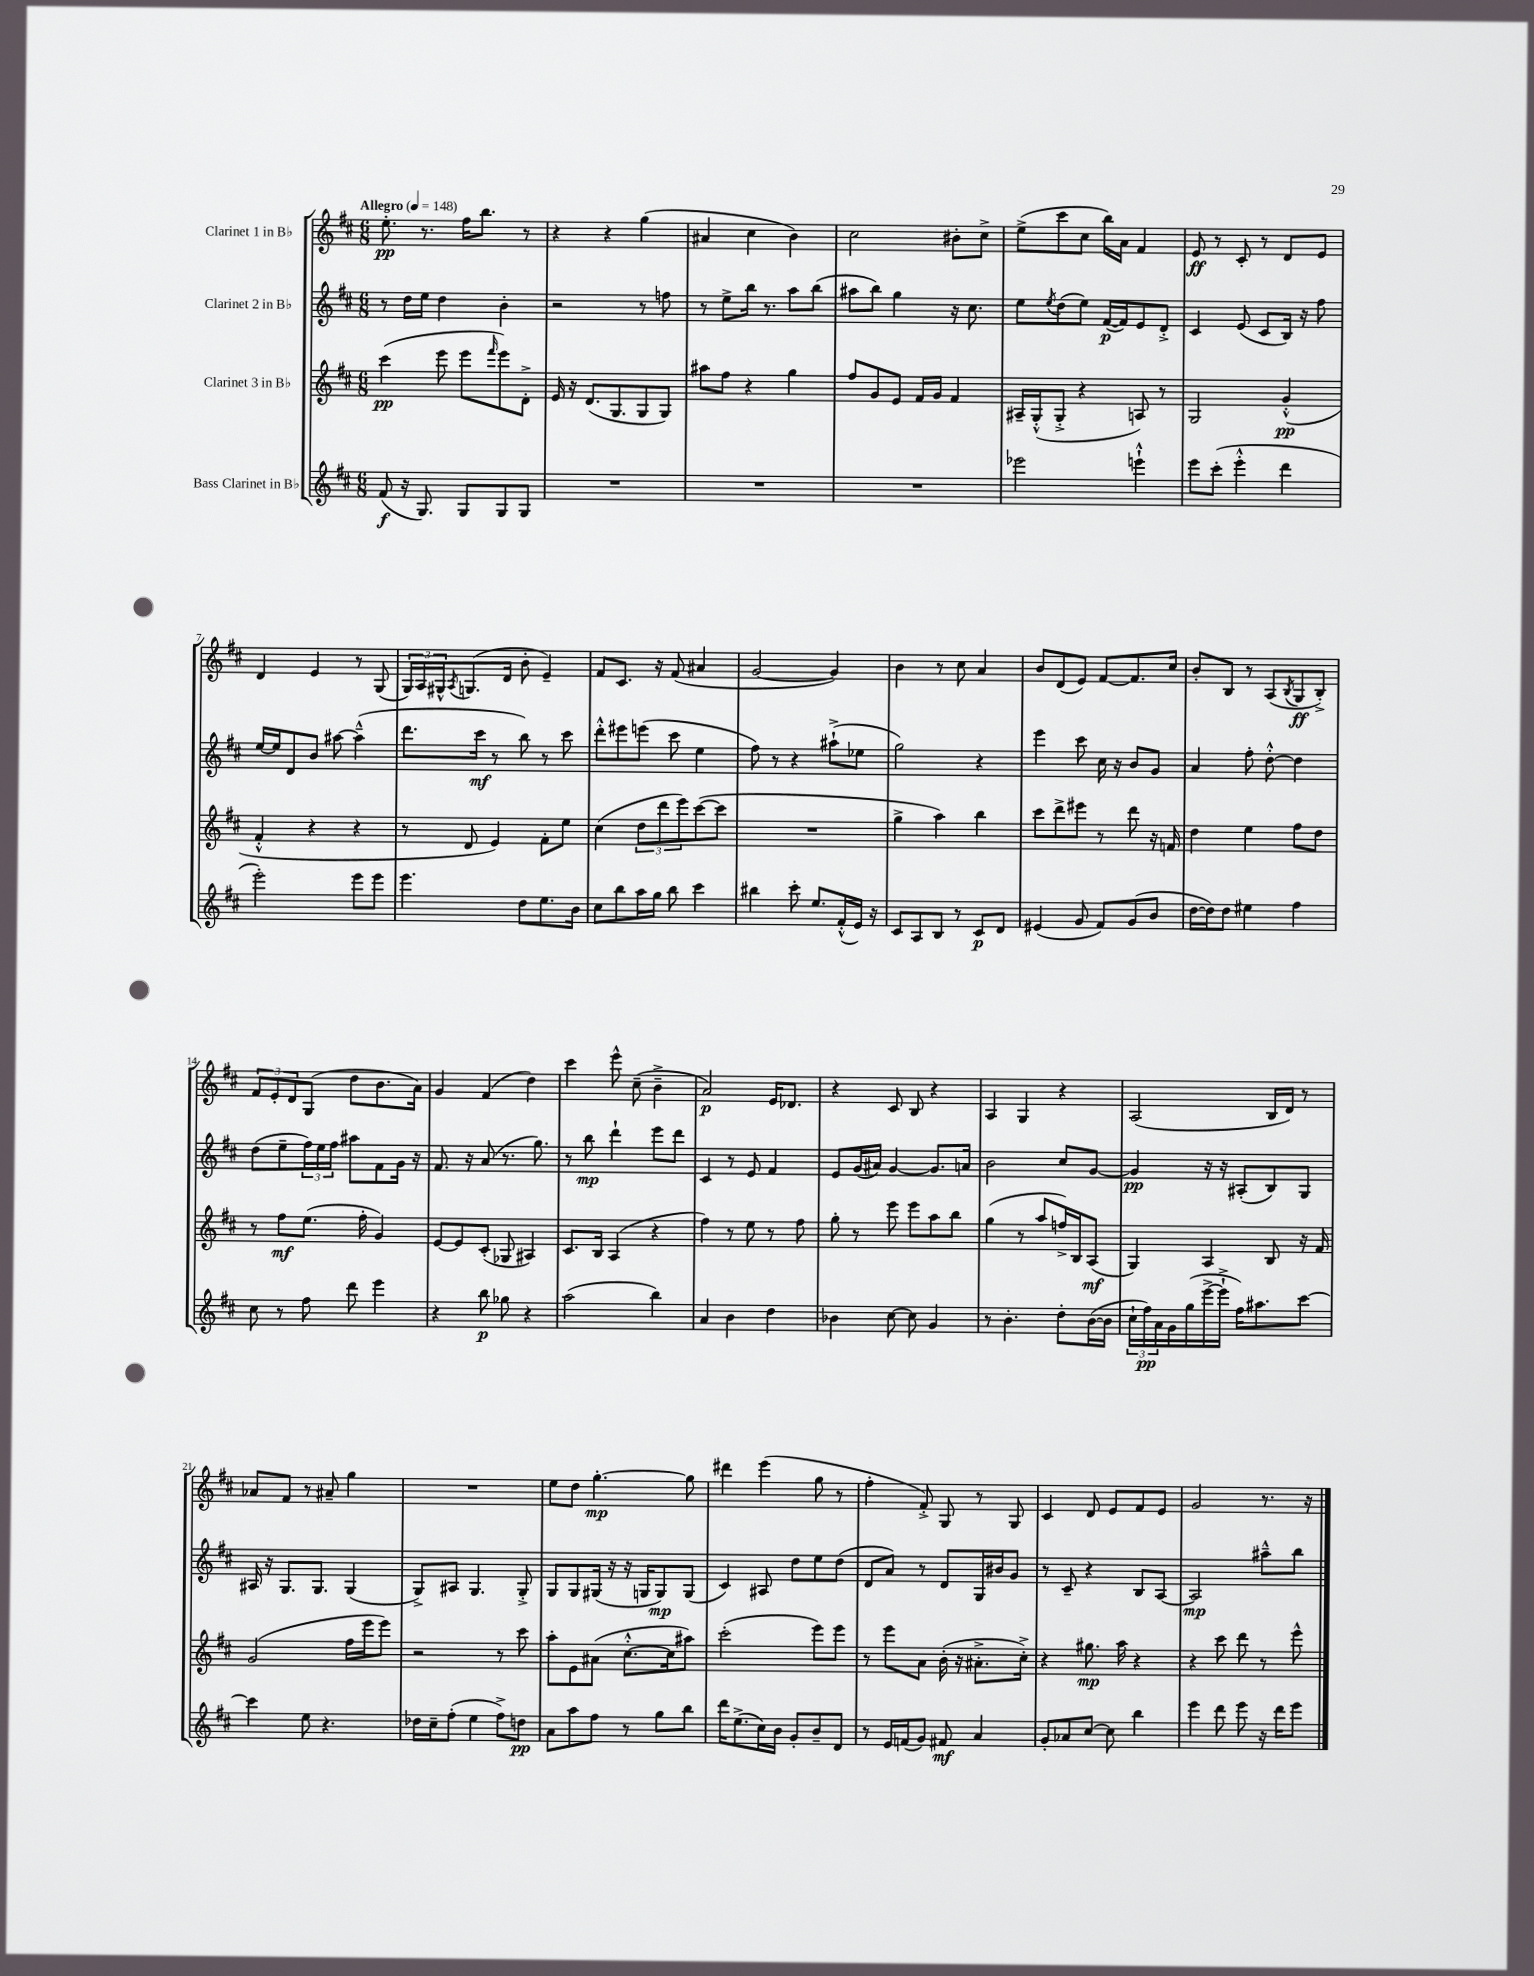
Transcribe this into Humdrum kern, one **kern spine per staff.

**kern	**dynam	**kern	**dynam	**kern	**dynam	**kern	**dynam
*part4	*part4	*part3	*part3	*part2	*part2	*part1	*part1
*staff4	*staff4	*staff3	*staff3	*staff2	*staff2	*staff1	*staff1
*I"Bass Clarinet in B♭	*	*I"Clarinet 3 in B♭	*	*I"Clarinet 2 in B♭	*	*I"Clarinet 1 in B♭	*
*clefG2	*	*clefG2	*	*clefG2	*	*clefG2	*
*k[f#c#]	*	*k[f#c#]	*	*k[f#c#]	*	*k[f#c#]	*
*M6/8	*	*M6/8	*	*M6/8	*	*M6/8	*
*MM148	*	*MM148	*	*MM148	*	*MM148	*
=1	=1	=1	=1	=1	=1	=1	=1
!	!	!	!	!	!	!LO:TX:a:B:t=Allegro	!
(8f#/	f	(4ccc#\	pp	8r	.	8.ee'\	pp
16r	.	.	.	16dd\LL	.	.	.
8.G/)	.	.	.	16ee\JJ	.	8.r	.
.	.	8eee\	.	4dd\	.	.	.
8G/L	.	8eee\L	.	.	.	16ff#\KL	.
.	.	.	.	.	.	8.bb\J	.
.	.	16qqfff#/	.	.	.	.	.
8G/	.	8eee\)	.	4b'\	.	.	.
8G/J	.	8d'^\J	.	.	.	8r	.
=2	=2	=2	=2	=2	=2	=2	=2
2.r	.	16e/	.	2r	.	4r	.
.	.	16r	.	.	.	.	.
.	.	(8.d/L	.	.	.	.	.
.	.	.	.	.	.	4r	.
.	.	8.G/	.	.	.	.	.
.	.	8G/	.	8r	.	(4gg\	.
.	.	8G/J)	.	8ffn\	.	.	.
=3	=3	=3	=3	=3	=3	=3	=3
2.r	.	8aa#X\L	.	8r	.	4a#X/	.
.	.	8ff#\J	.	8ee^\L	.	.	.
.	.	4r	.	16bb\Jk	.	4cc#\	.
.	.	.	.	8.r	.	.	.
.	.	4gg\	.	8aa\L	.	4b\)	.
.	.	.	.	(8bb\J	.	.	.
=4	=4	=4	=4	=4	=4	=4	=4
2.r	.	8ff#/L	.	8aa#X\L	.	2cc#\	.
.	.	8g/	.	8bb\J)	.	.	.
.	.	8e/J	.	4gg\	.	.	.
.	.	16f#/LL	.	.	.	.	.
.	.	16g/JJ	.	.	.	.	.
.	.	4f#/	.	16r	.	8b#X'\L	.
.	.	.	.	8.cc#\	.	.	.
.	.	.	.	.	.	8cc#^\J	.
=5	=5	=5	=5	=5	=5	=5	=5
2eee-X\	.	16A#X~/LL	.	8ee\L	.	(8ee^\L	.
.	.	(16G'^^/J	.	.	.	.	.
.	.	.	.	8qee/	.	.	.
.	.	8G'^/J	.	(8dd\	.	8ccc#\	.
.	.	4r	.	8ee\J)	.	8cc#\J	.
.	.	.	.	([16f#/LL	p	16bb\LL)	.
.	.	.	.	16f#/J])	.	16a\JJ	.
4eeen`^^\	.	8An/)	.	8e/	.	4f#/	.
.	.	8r	.	8d'^/J	.	.	.
=6	=6	=6	=6	=6	=6	=6	=6
8eee\L	.	2G/	.	4c#/	.	8e/	ff
(8ccc#'\J	.	.	.	.	.	8r	.
4eee'^^\	.	.	.	(8e/	.	8c#'/	.
.	.	.	.	8c#/L	.	8r	.
4ddd\	.	(4g'^^/	pp	16B/Jk)	.	8d/L	.
.	.	.	.	16r	.	.	.
.	.	.	.	8ff#\	.	8e/J	.
!!LO:LB:g=z
=7	=7	=7	=7	=7	=7	=7	=7
2eee'\)	.	4f#'^^/	.	[16ee/LL	.	4d/	.
.	.	.	.	16ee/J]	.	.	.
.	.	.	.	8d/	.	.	.
.	.	4r	.	8b/J	.	4e/	.
.	.	.	.	[8aa#X\	.	.	.
8eee\L	.	4r	.	(4aa#~^^\]	.	8r	.
8eee\J	.	.	.	.	.	(8G/	.
=8	=8	=8	=8	=8	=8	=8	=8
4.eee\	.	8r	.	8.ddd\L	.	24G/LL)	.
.	.	.	.	.	.	24A/	.
.	.	.	.	.	.	24G#X^^/J	.
.	.	.	.	.	.	8qA/	.
.	.	8d/	.	.	.	(8.Gn/	.
.	.	.	.	16ccc#\Jk	mf	.	.
.	.	4e/)	.	8r	.	.	.
.	.	.	.	.	.	16d/Jk	.
8dd\L	.	.	.	8bb\)	.	8b'\	.
8.ee\	.	8f#'\L	.	8r	.	4e~/)	.
.	.	8ee\J	.	8ccc#\	.	.	.
16b\Jk	.	.	.	.	.	.	.
=9	=9	=9	=9	=9	=9	=9	=9
8cc#\L	.	(4cc#\	.	8ddd'^^\L	.	8f#/L	.
8bb\	.	.	.	8eee#X\	.	8.c#/J	.
16aa\L	.	12dd\L	.	(8eeen\J	.	.	.
16gg\JJ	.	.	.	.	.	16r	.
.	.	12ddd\	.	.	.	.	.
8bb\	.	.	.	8ccc#\	.	(8f#/	.
.	.	12eee\)	.	.	.	.	.
4ccc#\	.	([8ccc#\	.	4ee\	.	4a#X/	.
.	.	8ccc#\J]	.	.	.	.	.
=10	=10	=10	=10	=10	=10	=10	=10
4bb#X\	.	2.r	.	8ff#\)	.	[2g/	.
.	.	.	.	8r	.	.	.
8ccc#'\	.	.	.	4r	.	.	.
8.ee/L	.	.	.	.	.	.	.
.	.	.	.	(8aa#X`^\L	.	4g/])	.
(16f#'^^/L	.	.	.	.	.	.	.
16e/JJ)	.	.	.	8ee-X\J	.	.	.
16r	.	.	.	.	.	.	.
=11	=11	=11	=11	=11	=11	=11	=11
8c#/L	.	4gg^\	.	2gg\)	.	4b\	.
8A/	.	.	.	.	.	.	.
8B/J	.	4aa\)	.	.	.	8r	.
8r	.	.	.	.	.	8cc#\	.
8c#/L	p	4bb\	.	4r	.	4a/	.
8d/J	.	.	.	.	.	.	.
=12	=12	=12	=12	=12	=12	=12	=12
(4e#X/	.	8ccc#\L	.	4eee\	.	8b/L	.
.	.	8ddd^\	.	.	.	(8d/	.
8g/	.	8eee#X\J	.	8ccc#\	.	8e/J)	.
8f#/L)	.	8r	.	16cc#\	.	[8f#/L	.
.	.	.	.	16r	.	.	.
(8g/	.	8ddd\	.	8b/L	.	8.f#/]	.
8b/J	.	16r	.	8g/J	.	.	.
.	.	16fn/	.	.	.	16cc#/Jk	.
=13	=13	=13	=13	=13	=13	=13	=13
[16dd\LL	.	4dd\	.	4a/	.	8b'/L	.
16dd\J])	.	.	.	.	.	.	.
8dd\J	.	.	.	.	.	8B/J	.
4ee#X\	.	4ee\	.	8ff#'\	.	8r	.
.	.	.	.	[8dd'^^\	.	(8A/L	.
.	.	.	.	.	.	8qB/	.
4ff#\	.	8ff#\L	.	4dd\]	.	8G/	ff
.	.	8dd\J	.	.	.	8B'^/J)	.
!!LO:LB:g=z
=14	=14	=14	=14	=14	=14	=14	=14
8cc#\	.	8r	.	(8dd\L	.	12f#/L	.
.	.	.	.	.	.	12e'/	.
8r	.	8ff#\L	mf	8ee~\	.	.	.
.	.	.	.	.	.	12d/	.
8ff#\	.	(8.ee\J	.	24ff#\L)	.	(8G/J	.
.	.	.	.	24ee\	.	.	.
.	.	.	.	24ff#\JJ	.	.	.
8ddd\	.	.	.	8aa#X\L	.	8dd\L	.
.	.	16ff#'\	.	.	.	.	.
4eee\	.	4g/)	.	8f#\	.	8.b\	.
.	.	.	.	16g\Jk	.	.	.
.	.	.	.	16r	.	16a\Jk)	.
=15	=15	=15	=15	=15	=15	=15	=15
4r	.	[8e/L	.	8.f#/	.	4g/	.
.	.	8e/]	.	.	.	.	.
.	.	.	.	16r	.	.	.
8bb\	p	(8c#'/J	.	(8a/	.	(4f#/	.
8gg-X\	.	8G-X/	.	8.r	.	.	.
4r	.	4A#X/)	.	.	.	4dd\)	.
.	.	.	.	8.gg\)	.	.	.
=16	=16	=16	=16	=16	=16	=16	=16
(2aa\	.	8.c#/L	.	8r	.	4ccc#\	.
.	.	.	.	8bb\	mp	.	.
.	.	16B/Jk	.	.	.	.	.
.	.	(4A/	.	4ddd`\	.	8eee^^\	.
.	.	.	.	.	.	(8cc#~\	.
4bb\)	.	4r	.	8eee\L	.	4b~^\	.
.	.	.	.	8ddd\J	.	.	.
=17	=17	=17	=17	=17	=17	=17	=17
4a/	.	4ff#\)	.	4c#/	.	2a/)	p
4b\	.	8r	.	8r	.	.	.
.	.	8ee\	.	8e/	.	.	.
4dd\	.	8r	.	4f#/	.	16e/KL	.
.	.	.	.	.	.	8.d-X/J	.
.	.	8ff#\	.	.	.	.	.
=18	=18	=18	=18	=18	=18	=18	=18
4b-X\	.	8gg'\	.	8e/L	.	4r	.
.	.	8r	.	(16g/L	.	.	.
.	.	.	.	16a#X/JJ)	.	.	.
[8cc#\	.	8eee\	.	[4g/	.	8c#/	.
8cc#\]	.	8eee\L	.	.	.	8B/	.
4g/	.	8aa\	.	8.g/L]	.	4r	.
.	.	8bb\J	.	.	.	.	.
.	.	.	.	16an/Jk	.	.	.
=19	=19	=19	=19	=19	=19	=19	=19
8r	.	(4gg\	.	2b\	.	4A/	.
4.b'\	.	.	.	.	.	.	.
.	.	8r	.	.	.	4G/	.
.	.	8aa/L	.	.	.	.	.
8dd'\L	.	16ffn^/L)	.	8cc#/L	.	4r	.
.	.	16B/J	.	.	.	.	.
([16b\L	.	(8A/J	mf	[8g/J	.	.	.
16b\JJ]	.	.	.	.	.	.	.
=20	=20	=20	=20	=20	=20	=20	=20
24cc#`\LL	.	4G/)	.	4g/]	pp	(2A/	.
24ff#\)	pp	.	.	.	.	.	.
24a\	.	.	.	.	.	.	.
16g\	.	.	.	.	.	.	.
(16gg\	.	.	.	.	.	.	.
[16eee^\	.	4A/	.	16r	.	.	.
16eee`^\JJ]	.	.	.	16r	.	.	.
16ff#\KL)	.	.	.	(8A#X'/L	.	.	.
8.aa#X\	.	.	.	.	.	.	.
.	.	8B/	.	8B/)	.	16B/LL	.
.	.	.	.	.	.	16d/JJ)	.
[8ccc#\J	.	16r	.	8G/J	.	8r	.
.	.	16f#/	.	.	.	.	.
!!LO:LB:g=z
=21	=21	=21	=21	=21	=21	=21	=21
4ccc#\]	.	(2g/	.	16A#X/	.	8a-X/L	.
.	.	.	.	16r	.	.	.
.	.	.	.	8.G/L	.	8f#/J	.
8ee\	.	.	.	.	.	8r	.
.	.	.	.	8.G/J	.	.	.
4.r	.	.	.	.	.	8a#X~/	.
.	.	16ff#\LL	.	(4G/	.	4gg\	.
.	.	16eee\J	.	.	.	.	.
.	.	8eee\J)	.	.	.	.	.
=22	=22	=22	=22	=22	=22	=22	=22
16dd-X\LL	.	2r	.	8G^/L)	.	2.r	.
16cc#~\J	.	.	.	.	.	.	.
(8ff#'\J	.	.	.	8A#X/J	.	.	.
4ee\	.	.	.	4.G/	.	.	.
8ff#^\L)	.	8r	.	.	.	.	.
8ddn\J	pp	8ccc#\	.	8G'^/	.	.	.
=23	=23	=23	=23	=23	=23	=23	=23
8a\L	.	8aa'\L	.	8G/L	.	8ee\L	.
8aa\	.	8e\	.	8G/	.	8dd\J	.
8ff#\J	.	(8a#X\J	.	(16G#X/Jk	.	[4.gg'\	mp
.	.	.	.	16r	.	.	.
8r	.	[8.cc#'^^\L	.	16r	.	.	.
.	.	.	.	16Gn/KL	.	.	.
8gg\L	.	.	.	8G/)	mp	.	.
.	.	16cc#\k]	.	.	.	.	.
8bb\J	.	8aa#X\J)	.	(8G/J	.	8gg\]	.
=24	=24	=24	=24	=24	=24	=24	=24
16ddd\KL	.	(2ccc#'\	.	4c#/)	.	4ddd#X\	.
(8.ee^\	.	.	.	.	.	.	.
16cc#\L)	.	.	.	8A#X/	.	(4eee\	.
16b\JJ	.	.	.	.	.	.	.
8g'/L	.	.	.	8dd\L	.	.	.
8b~/	.	8eee\L)	.	8ee\	.	8gg\	.
8d/J	.	8eee\J	.	(8dd\J	.	8r	.
=25	=25	=25	=25	=25	=25	=25	=25
8r	.	8r	.	8d/L	.	4ff#'\	.
16e/LL	.	8eee\L	.	8a/J)	.	.	.
(16fn/J	.	.	.	.	.	.	.
8g/J)	.	8a\J	.	8r	.	8f#'^/)	.
8f#X/	mf	(16b'\	.	8d/L	.	8G/	.
.	.	16r	.	.	.	.	.
4a/	.	8.a#X'^\L	.	16G/L	.	8r	.
.	.	.	.	16b#X/J	.	.	.
.	.	.	.	8g/J	.	8G/	.
.	.	16cc#'^\Jk)	.	.	.	.	.
=26	=26	=26	=26	=26	=26	=26	=26
8g'/L	.	4r	.	8r	.	4c#/	.
8a-X/	.	.	.	8c#~/	.	.	.
[8cc#/J	.	8.gg#X\	mp	4r	.	8d/	.
8cc#\]	.	.	.	.	.	8e/L	.
.	.	16aa\	.	.	.	.	.
4bb\	.	4r	.	8B/L	.	8f#/	.
.	.	.	.	[8A/J	.	8e/J	.
=27	=27	=27	=27	=27	=27	=27	=27
4eee\	.	4r	.	2A/]	mp	2g/	.
8ddd\	.	8ccc#\	.	.	.	.	.
8eee\	.	8ddd\	.	.	.	.	.
16r	.	8r	.	8aa#X~^^\L	.	8.r	.
16ddd\KL	.	.	.	.	.	.	.
8eee\J	.	8eee^^\	.	8bb\J	.	.	.
.	.	.	.	.	.	16r	.
==	==	==	==	==	==	==	==
*-	*-	*-	*-	*-	*-	*-	*-
